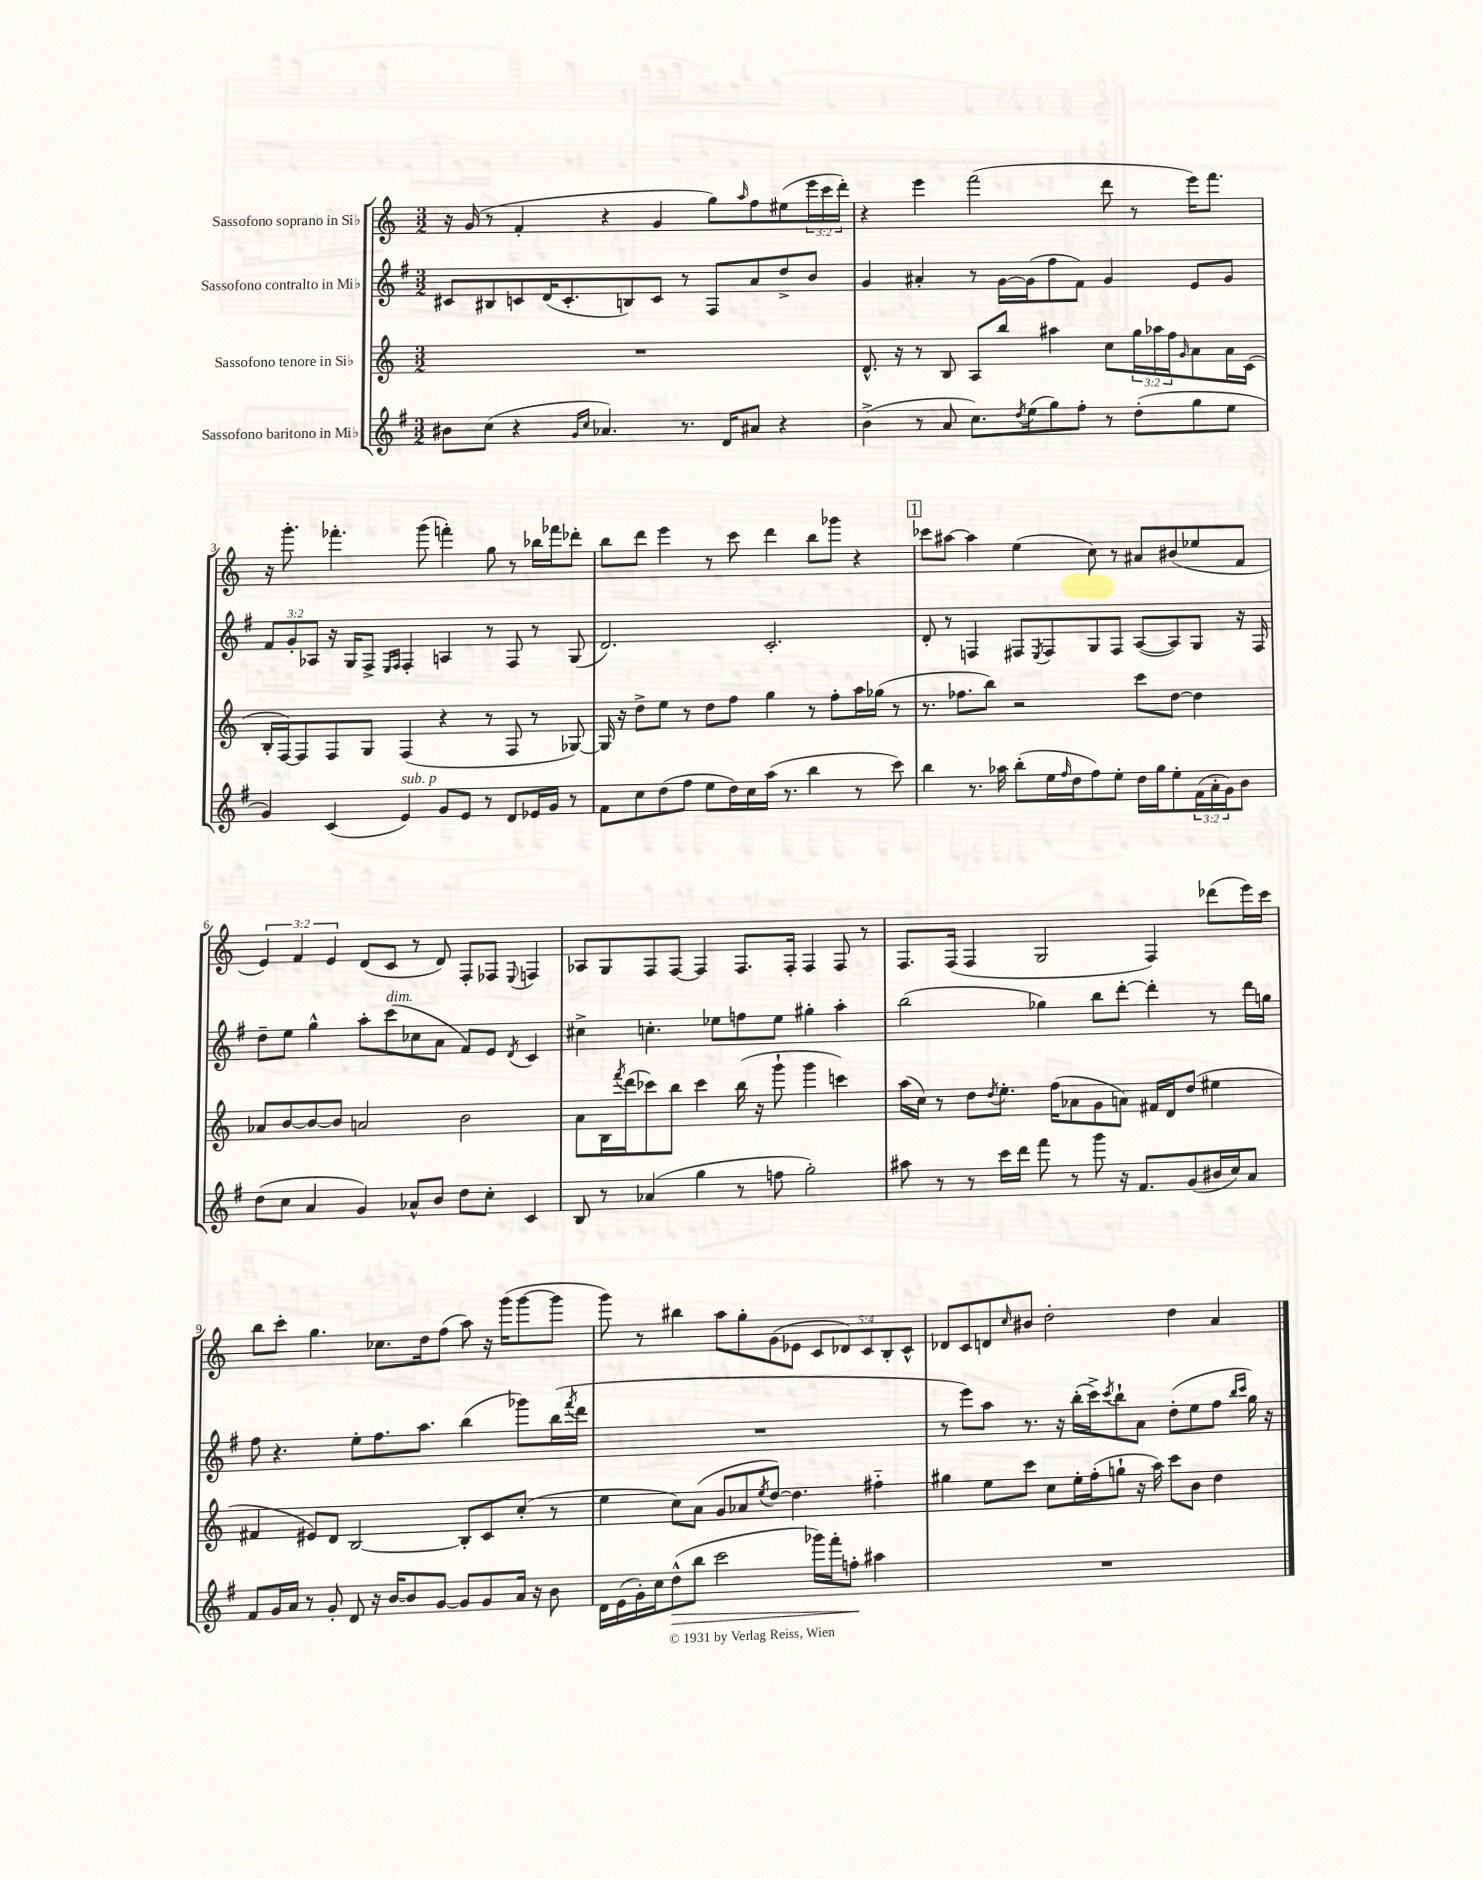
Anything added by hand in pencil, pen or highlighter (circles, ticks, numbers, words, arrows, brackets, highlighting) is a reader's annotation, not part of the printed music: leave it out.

**kern	**dynam	**kern	**kern	**kern
*part4	*part4	*part3	*part2	*part1
*staff4	*staff4	*staff3	*staff2	*staff1
*I"Sassofono baritono in Mi♭	*	*I"Sassofono tenore in Si♭	*I"Sassofono contralto in Mi♭	*I"Sassofono soprano in Si♭
*clefG2	*	*clefG2	*clefG2	*clefG2
*k[f#]	*	*k[]	*k[f#]	*k[]
*M3/2	*	*M3/2	*M3/2	*M3/2
=1	=1	=1	=1	=1
8b#X\L	.	1.r	8c#X/L	16r
.	.	.	.	(16g/
(8cc\J	.	.	8B#X/	8r
4r	.	.	8cn/	4f'/
.	.	.	(16d/K	.
.	.	.	8.c'/	.
16qqg/LL	.	.	.	.
16qqcc/JJ	.	.	.	.
4.a-X/)	.	.	.	4r
.	.	.	8Bn/)	.
.	.	.	8c/J	4g/
8.r	.	.	8r	.
.	.	.	8F#/L	8gg\L)
16d/KL	.	.	.	.
.	.	.	.	16qqaa/
8a#X/J	.	.	8a/	8ff\
4r	.	.	8dd^/	(8ee#X\
.	.	.	8b/J	24eee\L
.	.	.	.	24ccc\
.	.	.	.	24ddd'\JJ)
=2	=2	=2	=2	=2
(4b^\	.	8.d^^/	4g/	4r
.	.	16r	.	.
8r	.	8r	4a#X'/	4eee\
8a/	.	8B/	.	.
8.cc\L)	.	8A/L	8r	(2fff\
.	.	8bb/J	[16g\LL	.
8qdd/	.	.	.	.
(16ee\k	.	.	(16g\J]	.
8gg\)	.	4aa#X\	8ff#\	.
8ff#'\J	.	.	8f#\J)	.
8r	.	8cc\L	4g/	8ddd\
(8dd'\L	.	24gg\L	.	8r
.	.	24aa-X\	.	.
.	.	24ff\J	.	.
.	.	16qqg/	.	.
8gg\	.	8a\	8e/L	16eee\KL)
.	.	.	.	8.fff\J
8ee\J	.	16a\L	8g/J	.
.	.	(16c\JJ	.	.
!!LO:LB:g=z
=3	=3	=3	=3	=3
4g/)	.	16B'/LL	12f#/L	16r
.	.	[16F/J)	.	8.ggg'\
.	.	.	12g'/	.
.	.	8F/]	.	.
.	.	.	12A-X/J	.
(4c/	.	8F/	16r	4.fff-X'\
.	.	.	16G/KL	.
.	.	8G/J	8F#^/J	.
.	.	.	16qqE/LL	.
.	.	.	16qqF#/JJ	.
!LO:TX:a:i:t=sub. p	!	!	!	!
4e/)	.	(4F/	4F#'/	.
.	.	.	.	(8ggg\
8g/L	.	4r	4An/	4fffn'\)
8e/J	.	.	.	.
8r	.	8r	8r	8gg\
8d/L	.	8F/	8F#/	8r
16e-X/L	.	8r	8r	16bb-X\LL
16g/JJ	.	.	.	16fff-X\J
8r	.	[8G-X/)	(8G/	8ddd-X'\J
=4	=4	=4	=4	=4
8f#\L	.	16G-/]	2.d/)	8bb\L
.	.	16r	.	.
8cc\	.	8dd^\L	.	8ddd\J
(8dd\	.	8ee\J	.	4eee\
8ff#\J	.	8r	.	.
8ee\L	.	8dd\L	.	8r
16dd\L)	.	8ff\J	.	8ccc\
16cc\	.	.	.	.
(16aa\JJ	.	4gg\	2.c'/	4ddd\
8.r	.	.	.	.
4bb\	.	8r	.	8bb\L
.	.	8ff'\L	.	8ggg-X\J
8r	.	16aa\L	.	4r
.	.	(16gg-X\JJ	.	.
8ccc\)	.	8r	.	.
!!LO:REH:place=s1:t=1
=5	=5	=5	=5	=5
4bb\	.	8.r	8d'/	8ccc-X\L
.	.	.	8r	[8aa#X\J
.	.	8.ff-X\L	.	.
8.r	.	.	4Fn/	4aa#\]
.	.	8bb\J)	.	.
16aa-X\	.	.	.	.
(8bb'\L	.	2r	8F#X/L	(4ee\
.	.	.	8qE/	.
16ee\L	.	.	8F#/	.
16qqff#/	.	.	.	.
16dd\J	.	.	.	.
8ff#\)	.	.	8G/	8cc\)
8ee'\J	.	.	8F#/J	8r
16dd\LL	.	8ccc\L	([8A/L	8a#X/L
16gg\J	.	.	.	.
8ee'\	.	[8dd\J	8A/])	(8b#X/
(24f#\L	.	4dd\]	8G/J	8ee-X/
24a'\	.	.	.	.
24g\J)	.	.	.	.
8b\J	.	.	16r	8f/J
.	.	.	16F#/	.
!!LO:LB:g=z
=6	=6	=6	=6	=6
(8dd\L	.	8a-X/L	8dd~\L	6e/)
8cc\J	.	[8b/	8ee\J	.
.	.	.	.	6f/
4a/	.	8b/_	4gg^^\	.
.	.	.	.	6e/
.	.	8b/J]	.	.
4g/)	.	2an/	8aa'\L	(8d/L
!	!	!	!LO:TX:a:i:t=dim.	!
.	.	.	(8ccc\	8c/J
8a-X^^/L	.	.	8cc-X\	8r
8b/J	.	.	8a\J	8d/)
8dd\L	.	2b\	8f#/L)	8F'/L
8cc'\J	.	.	8e/J	8F-X/J
.	.	.	8qd/	8qqE/
4c/	.	.	4c/	4Fn/
=7	=7	=7	=7	=7
8B/	.	8a\L	4cc#X^\	8A-X/L
8r	.	16B\L	.	8G/
.	.	8qfff/	.	.
.	.	(16ddd\J	.	.
(4a-X/	.	8ccc-X\)	4.ccn'\	8F/
.	.	8bb\J	.	[8F/J
4gg\	.	4ccc-\	.	4F/]
.	.	.	8ee-X\L	.
8r	.	(16bb\	8ffn\	8.F/L
.	.	16r	.	.
8ffn\	.	8ggg`\	8ee-\J	.
.	.	.	.	16F'/Jk
2gg'\)	.	4ggg\	4gg#X'\	4F/
.	.	4cccn\)	4aa'\	8F/
.	.	.	.	8r
=8	=8	=8	=8	=8
8aa#X\	.	(16aa\LL	(2bb\	8.F/L
.	.	16cc\JJ)	.	.
8r	.	8r	.	.
.	.	.	.	(16F/Jk
8r	.	8dd\L	.	4F/
.	.	8qdd/	.	.
16ccc\LL	.	8.ee'\J	.	.
16ddd\JJ	.	.	.	.
8fff#\	.	.	4gg-X\)	2G/
.	.	(16ff\KL	.	.
8r	.	8a-X\	.	.
8ggg\	.	8g\	8bb\L	.
16r	.	8an\J)	[8ddd'\J	.
8.f#/L	.	.	.	.
.	.	16f#X/LL	4ddd'\]	4F/)
.	.	16d/J	.	.
(8g/	.	(8dd/J	.	.
16b#X/L	.	4ee#X\	8r	(8ddd-X\L
16cc/J)	.	.	.	.
8a/J	.	.	16ddd\LL	16eee\L)
.	.	.	16ggn\JJ	16ccc\JJ
!!LO:LB:g=z
=9	=9	=9	=9	=9
8f#/L	.	4f#X/	8ff#\	8bb\L
16g/L	.	.	4.r	8ccc'\J
16a/JJ	.	.	.	.
8r	.	8e#X/L)	.	4.gg\
8g'/	.	8d/J	.	.
8d/	.	[2B/	8ee'\L	.
16r	.	.	8.ff#\	8.cc-X\L
[16b/KL	.	.	.	.
8b/]	.	.	.	.
.	.	.	8.aa\J	16dd\k
[8g/J	.	.	.	(8ff\J
8g/L]	.	8B'/L]	(4bb\	8aa\)
8g/	.	8c/	.	16r
.	.	.	.	(16ggg\KL
16a/Jk	.	(8cc'/J	8ggg-X\L)	[8ggg\
16r	.	.	.	.
8b\	.	8r	(16bb\L	8ggg\J]
.	.	.	8qfff#/	.
.	.	.	16ddd\JJ	.
=10	=10	=10	=10	=10
16d\LL	.	4ee\	1.r	8ggg\)
(16e\	.	.	.	.
16g'\)	.	.	.	8r
16cc\J	.	.	.	.
!	!LO:HP:b	!	!	!
(8dd^^\	>	8cc\L)	.	4bb#X\
8bb\J	.	(8a\J	.	.
2ccc\	.	8g/L	.	8aa\L
.	.	8a-X/	.	8gg'\
.	.	8qee/	.	.
.	.	[8dd/J)	.	(8g\
.	.	4.dd\]	.	8e-X\J
16ggg-X\LL)	.	.	.	10c/L
16fff#'\J	.	.	.	.
.	.	.	.	10d-X/)
8ffn'\J	.	.	.	.
.	.	.	.	10c/
4aa#X\	]	4ff#X\	.	.
.	.	.	.	10B'/
.	.	.	.	10c^^/J
=11	=11	=11	=11	=11
1.r	.	4gg#X\	8r	8d-X/L
.	.	.	8eee\L)	8c/
.	.	8ee\L	8aa\J	8dn/
.	.	.	.	16qqcc/
.	.	8ccc\J	8.r	8b#X/J
.	.	8cc\L	.	2dd'\
.	.	.	16r	.
.	.	16ee'\L	(16bb'\LL	.
.	.	(16ff'\J	16ccc^\J)	.
.	.	.	8qccc/	.
.	.	8ggn`\J	8bb`\	.
.	.	16r	8a\J	.
.	.	16aa\)	.	.
.	.	8ccc\L	(8dd'\L	4dd\
.	.	8b\J	8ee\	.
.	.	4dd\	8ff#\J	4a/
.	.	.	16qqbb/LL	.
.	.	.	16qqccc/JJ	.
.	.	.	16gg\)	.
.	.	.	16r	.
==	==	==	==	==
*-	*-	*-	*-	*-
